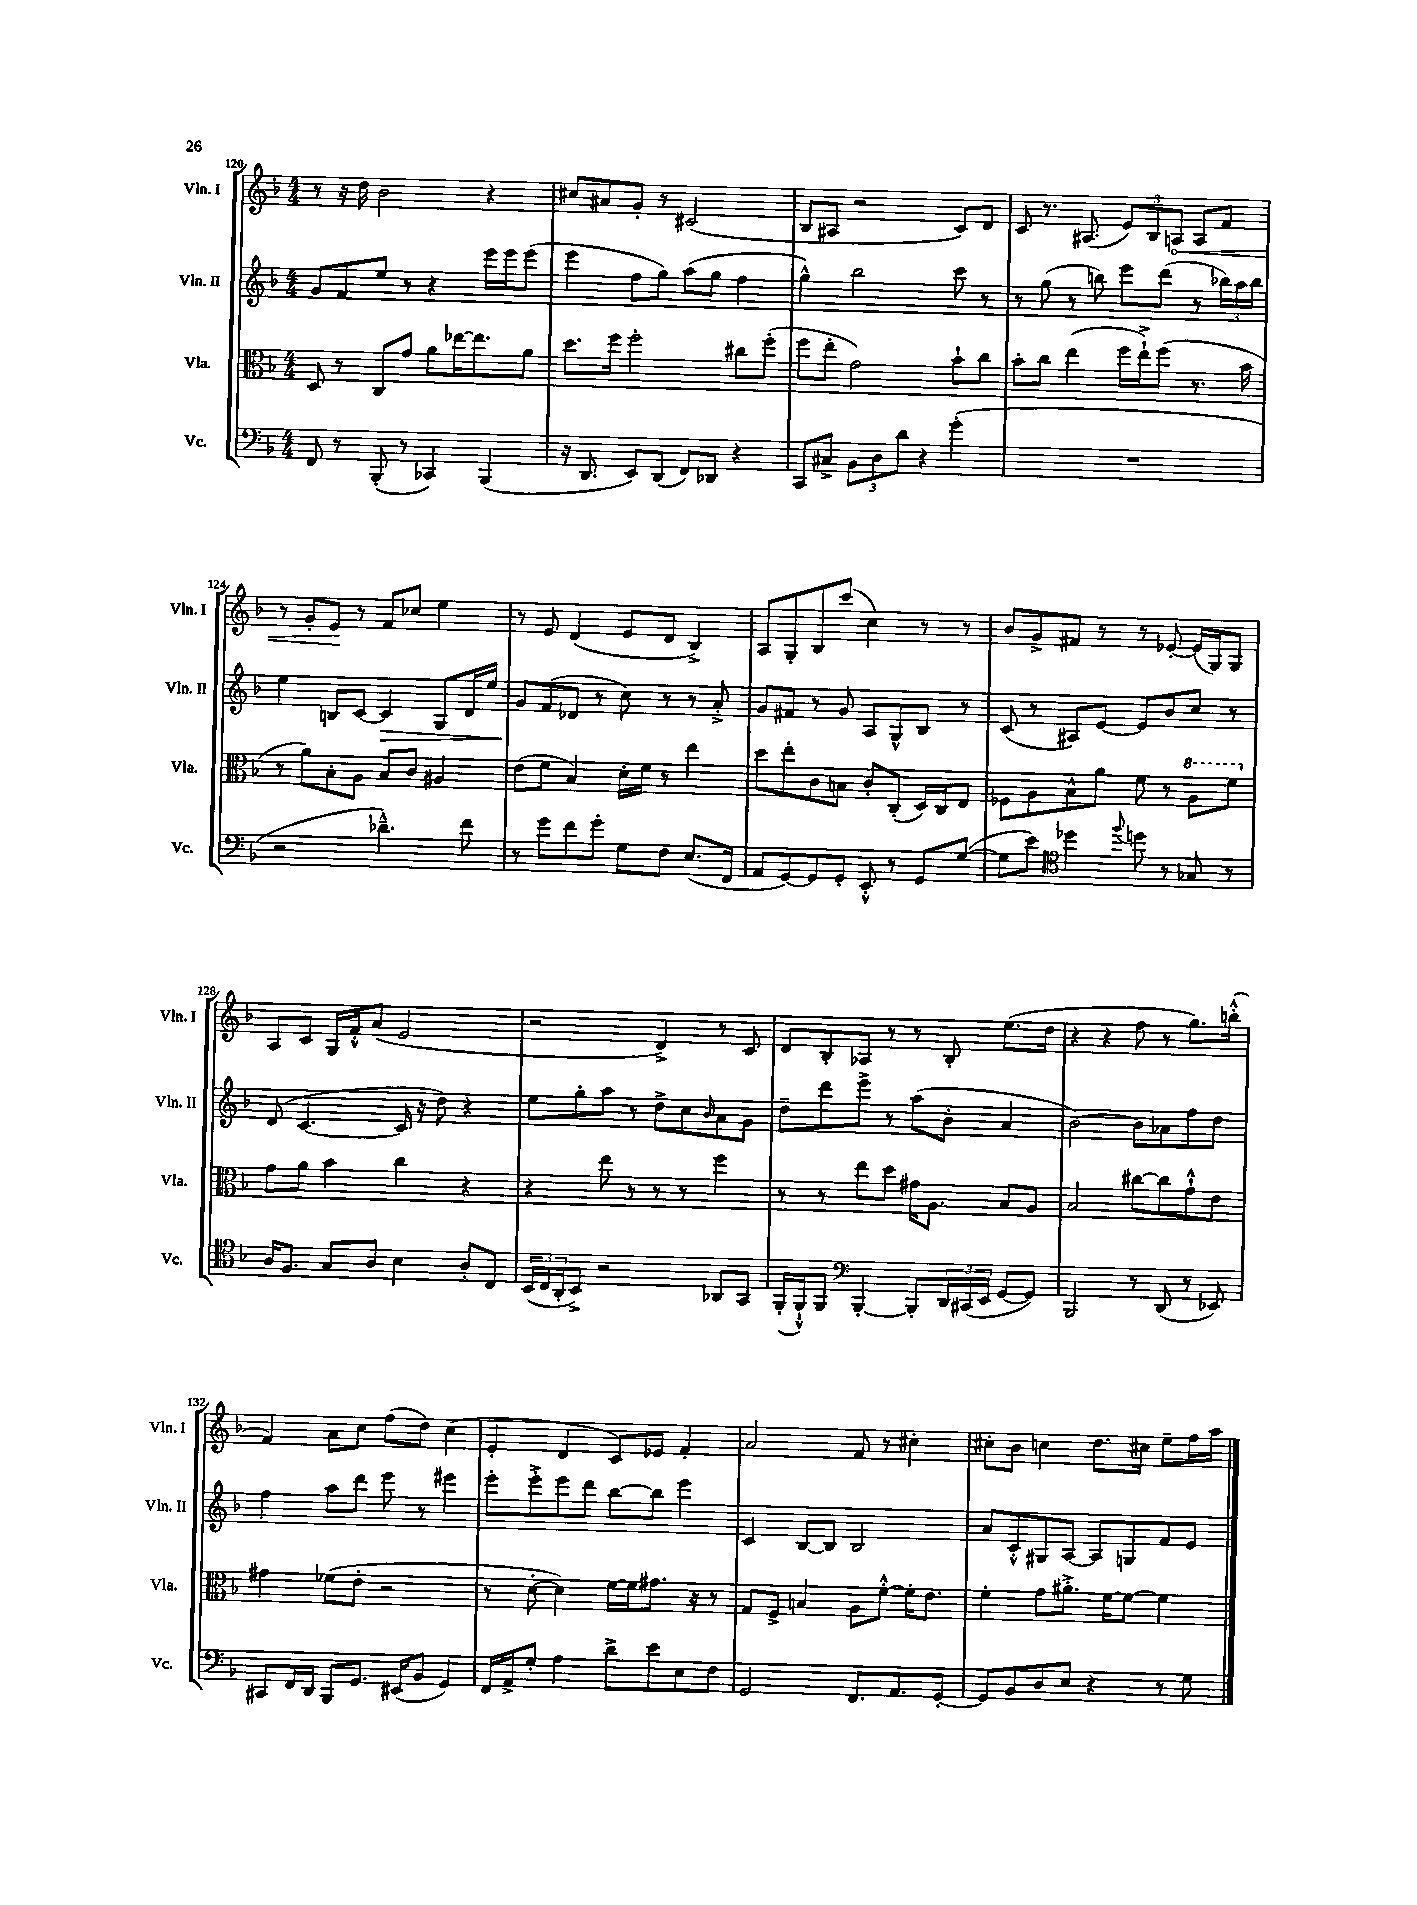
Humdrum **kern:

**kern	**kern	**kern	**dynam	**kern	**dynam
*part4	*part3	*part2	*part2	*part1	*part1
*staff4	*staff3	*staff2	*staff2	*staff1	*staff1
*I"Vc.	*I"Vla.	*I"Vln. II	*	*I"Vln. I	*
*I'Vc.	*I'Vla.	*I'Vln. II	*	*I'Vln. I	*
*clefF4	*clefC3	*clefG2	*	*clefG2	*
*k[b-]	*k[b-]	*k[b-]	*	*k[b-]	*
*M4/4	*M4/4	*M4/4	*	*M4/4	*
=120	=120	=120	=120	=120	=120
8FF/	8D/	8g/L	.	8r	.
8r	8r	8f/	.	16r	.
.	.	.	.	16dd\	.
(8BBB-'/	8C/L	8ee/J	.	2b-\	.
8r	8g/J	8r	.	.	.
4CC-X/)	8a\L	4r	.	.	.
.	[16ee-X\K	.	.	.	.
.	8.ee-\]	.	.	.	.
(4BBB-/	.	16eee\LL	.	4r	.
.	.	16eee\J	.	.	.
.	8a\J	(8eee\J	.	.	.
=121	=121	=121	=121	=121	=121
16r	8.dd\L	4eee\	.	8cc#X/L	.
8.DD/	.	.	.	.	.
.	.	.	.	8a#X/	.
.	16ff\Jk	.	.	.	.
8EE/L)	2ff'\	8ff\L	.	8g'/J	.
(8DD/J	.	8gg\J)	.	8r	.
8FF/L)	.	(8aa\L	.	(2c#X/	.
8DD-X/J	.	8gg\J	.	.	.
4r	8cc#X\L	4ff\	.	.	.
.	(8ff'\J	.	.	.	.
=122	=122	=122	=122	=122	=122
8CC/L	8ff\L	4gg^^\)	.	8B-/L	.
8C#X^/J	8ee'\J	.	.	8A#X/J	.
12BB-\L	2g\)	2bb-\	.	2r	.
12D\	.	.	.	.	.
12d\J	.	.	.	.	.
4r	.	.	.	.	.
(4g'\	8b-`\L	8ccc\	.	8c/L)	.
.	8cc\J	8r	.	8d/J	.
=123	=123	=123	=123	=123	=123
1r	8b-'\L	8r	.	8c/	.
.	8cc\J	(8gg\	.	8.r	.
.	(4ee\	8r	.	.	.
.	.	.	.	(8.A#X/	.
.	.	8bbn\)	.	.	.
.	16ff\LL	8eee\L	.	12e/L)	.
.	16ee`^\J)	.	.	.	.
.	.	.	.	12B-/	.
.	(8ff\J	(8ddd\J	.	.	.
!	!	!	!	!	!LO:HP:b
.	.	.	.	12An/J	<
.	8.r	8r	.	8A/L	.
.	.	24bb-X\LL)	.	8f/J	.
.	.	24aa\	.	.	.
.	16b-\	.	.	.	.
.	.	24bb-\JJ	.	.	.
!!LO:LB:g=z
=124	=124	=124	=124	=124	=124
2r	8r	4ee\	.	8r	.
.	8a\L)	.	.	8g'/L	.
.	8B-'\	8Bn/L	.	8e/J	.
.	8A\J	[8c/J	.	8r	[
!	!	!	!LO:HP:b	!	!
4.d-X~^^\)	8B-/L	4c/]	>	8f/L	.
.	8c/J	.	.	8cc-X/J	.
.	4A#X/	8G/L	.	4ee\	.
8f\	.	16d/L	.	.	.
.	.	16ee/JJ	.	.	.
=125	=125	=125	=125	=125	=125
8r	(8e\L	8g/L	.	8r	.
8g\L	8f\J	(8f/	]	8e/	.
8f\	4B-/)	8d-X/J	.	(4d/	.
8g'\J	.	8r	.	.	.
8G\L	16d'\LL	8cc\)	.	8e/L	.
.	16f\JJ	.	.	.	.
8F\J	8r	8r	.	8d/J	.
(8.E/L	4ee\	8r	.	4B-^/)	.
.	.	8a'^/	.	.	.
16FF/Jk	.	.	.	.	.
=126	=126	=126	=126	=126	=126
8AA/L	8dd\L	8g/L	.	8A/L	.
[8GG/)	8ee'\	8f#X/J	.	8G'/	.
8GG/]	8c\	8r	.	8B-/	.
8GG'/J	8Bn\J	8g/	.	(8ccc/J	.
8EE'^^/	8c'/L	8A/L	.	4cc\)	.
8r	(8C'/J	8G^^/	.	.	.
8GG/L	16D/LL)	8B-/J	.	8r	.
.	16C/J	.	.	.	.
([8G/J	8E/J	8r	.	8r	.
=127	=127	=127	=127	=127	=127
8G\L]	8F-X\L	(8c/	.	8b-/L	.
8e\J)	8A\	8r	.	8g^/	.
*clefC4	*	*	*	*	*
4dd-X\	8B-^^\	8A#X/L)	.	8f#X/J	.
.	8a\J	[8e/J	.	8r	.
8qqff/	.	.	.	.	.
8ddn\	8f\	8e/L]	.	8r	.
8r	8r	8b-/	.	[8e-X'/	.
*	*8va	*	*	*	*
8G-X/	8a\L	8cc/J	.	(16e-/LL]	.
.	.	.	.	16G/J)	.
8r	8ff\J	8r	.	8G/J	.
!!LO:LB:g=z
=128	=128	=128	=128	=128	=128
*	*X8va	*	*	*	*
16A/KL	8g\L	(8d/	.	8A/L	.
8.F/J	.	.	.	.	.
.	8a\J	[4.c/	.	8c/J	.
8G/L	4b-\	.	.	16G/LL	.
.	.	.	.	16f'^^/J	.
8A/J	.	.	.	(8a/J	.
4B-\	4cc\	16c/]	.	2e/	.
.	.	16r	.	.	.
.	.	8dd\)	.	.	.
8A'/L	4r	4r	.	.	.
8C/J	.	.	.	.	.
=129	=129	=129	=129	=129	=129
(24BB-/LL	4r	8ee\L	.	2r	.
24C/	.	.	.	.	.
24AA'/J	.	.	.	.	.
8BB-^/J)	.	8gg'\	.	.	.
2r	8ee\	8aa\J	.	.	.
.	8r	8r	.	.	.
.	8r	8dd^\L	.	4d^/)	.
.	8r	8cc\	.	.	.
.	.	16qqb-/	.	.	.
8AA-X/L	4ff\	8a\	.	8r	.
8GG/J	.	8g\J	.	8c/	.
=130	=130	=130	=130	=130	=130
(16FF'/LL	8r	8dd~\L	.	8d/L	.
16FF`^^/J)	.	.	.	.	.
8FF/J	8r	8ddd\	.	8B-'/	.
*clefF4	*	*	*	*	*
[4BBB-'/	8ee\L	8eee^\J	.	8A-X/J	.
.	8dd\J	8r	.	8r	.
8BBB-'/L]	16g#X\KL	(8aa\L	.	8r	.
.	8.A\J	.	.	.	.
24DD/L	.	8b-'\J	.	8B-'/	.
(24CC#X/	.	.	.	.	.
24EE/JJ	.	.	.	.	.
[8GG/L	8B-/L	4a/	.	(8.ee\L	.
8GG/J])	8A/J	.	.	.	.
.	.	.	.	16dd\Jk	.
=131	=131	=131	=131	=131	=131
2BBB-/	2B-/	[2b-\)	.	4r	.
.	.	.	.	4r	.
8r	[8cc#X\L	8b-\L]	.	8ff\	.
(8DD/	8cc#\]	8a-X\	.	8r	.
8r	8g`^^\	8ff\	.	8.gg\L)	.
8EE-X/)	8e\J	8dd\J	.	.	.
.	.	.	.	(16bbn'^^\Jk	.
!!LO:LB:g=z
=132	=132	=132	=132	=132	=132
8CC#X/L	4g#X\	4ff\	.	4f/)	.
16FF/L	.	.	.	.	.
16DD/JJ	.	.	.	.	.
8BBB-/L	(8f-X\L	8aa\L	.	8a\L	.
8.GG/J	8e'\J	8ddd\J	.	8cc\J	.
.	2r	8eee\	.	(8ff\L	.
(16EE#X/KL	.	.	.	.	.
8BB-/J	.	8r	.	8dd\J)	.
4GG/)	.	4eee#X\	.	(4cc\	.
=133	=133	=133	=133	=133	=133
16FF/LL	8r	8eee'\L	.	4e'/	.
16AA^/J	.	.	.	.	.
8G'/J	[8d'\	8eee'^\	.	.	.
4A\	4d\])	8eee\	.	4d/	.
.	.	8ddd\J	.	.	.
8d^\L	[16f\LL	[8bb-\L	.	8c/L)	.
.	16f\J]	.	.	.	.
8e\	8.g#X\J	8bb-\J]	.	8e-X/J	.
8E\	.	4eee\	.	4f'/	.
.	16r	.	.	.	.
8F\J	8r	.	.	.	.
=134	=134	=134	=134	=134	=134
2GG/	8G/L	4c/	.	2a/	.
.	8F^/J	.	.	.	.
.	4Bn/	[8B-/L	.	.	.
.	.	8B-/J]	.	.	.
8.FF/L	8A\L	2B-/	.	8f/	.
.	[8f'^^\J	.	.	8r	.
8.AA/	.	.	.	.	.
.	16f'\KL]	.	.	4cc#X'\	.
.	8.e\J	.	.	.	.
[8GG'/J	.	.	.	.	.
=135	=135	=135	=135	=135	=135
8GG/L]	4f'\	8a/L	.	8cc#X'\L	.
8BB-/	.	8c'^^/	.	8b-\J	.
8D/	8g\L	8G#X/	.	4ccn\	.
8E/J	8.a#X'^\J	[8A/J	.	.	.
4r	.	8A/L]	.	8.dd\L	.
.	[16f\KL	.	.	.	.
.	8f\J_	8Gn/	.	.	.
.	.	.	.	16cc#X\Jk	.
8r	4f\]	8f/	.	8ee~\L	.
8G\	.	8e/J	.	16ff\L	.
.	.	.	.	16aa\JJ	.
==	==	==	==	==	==
*-	*-	*-	*-	*-	*-
